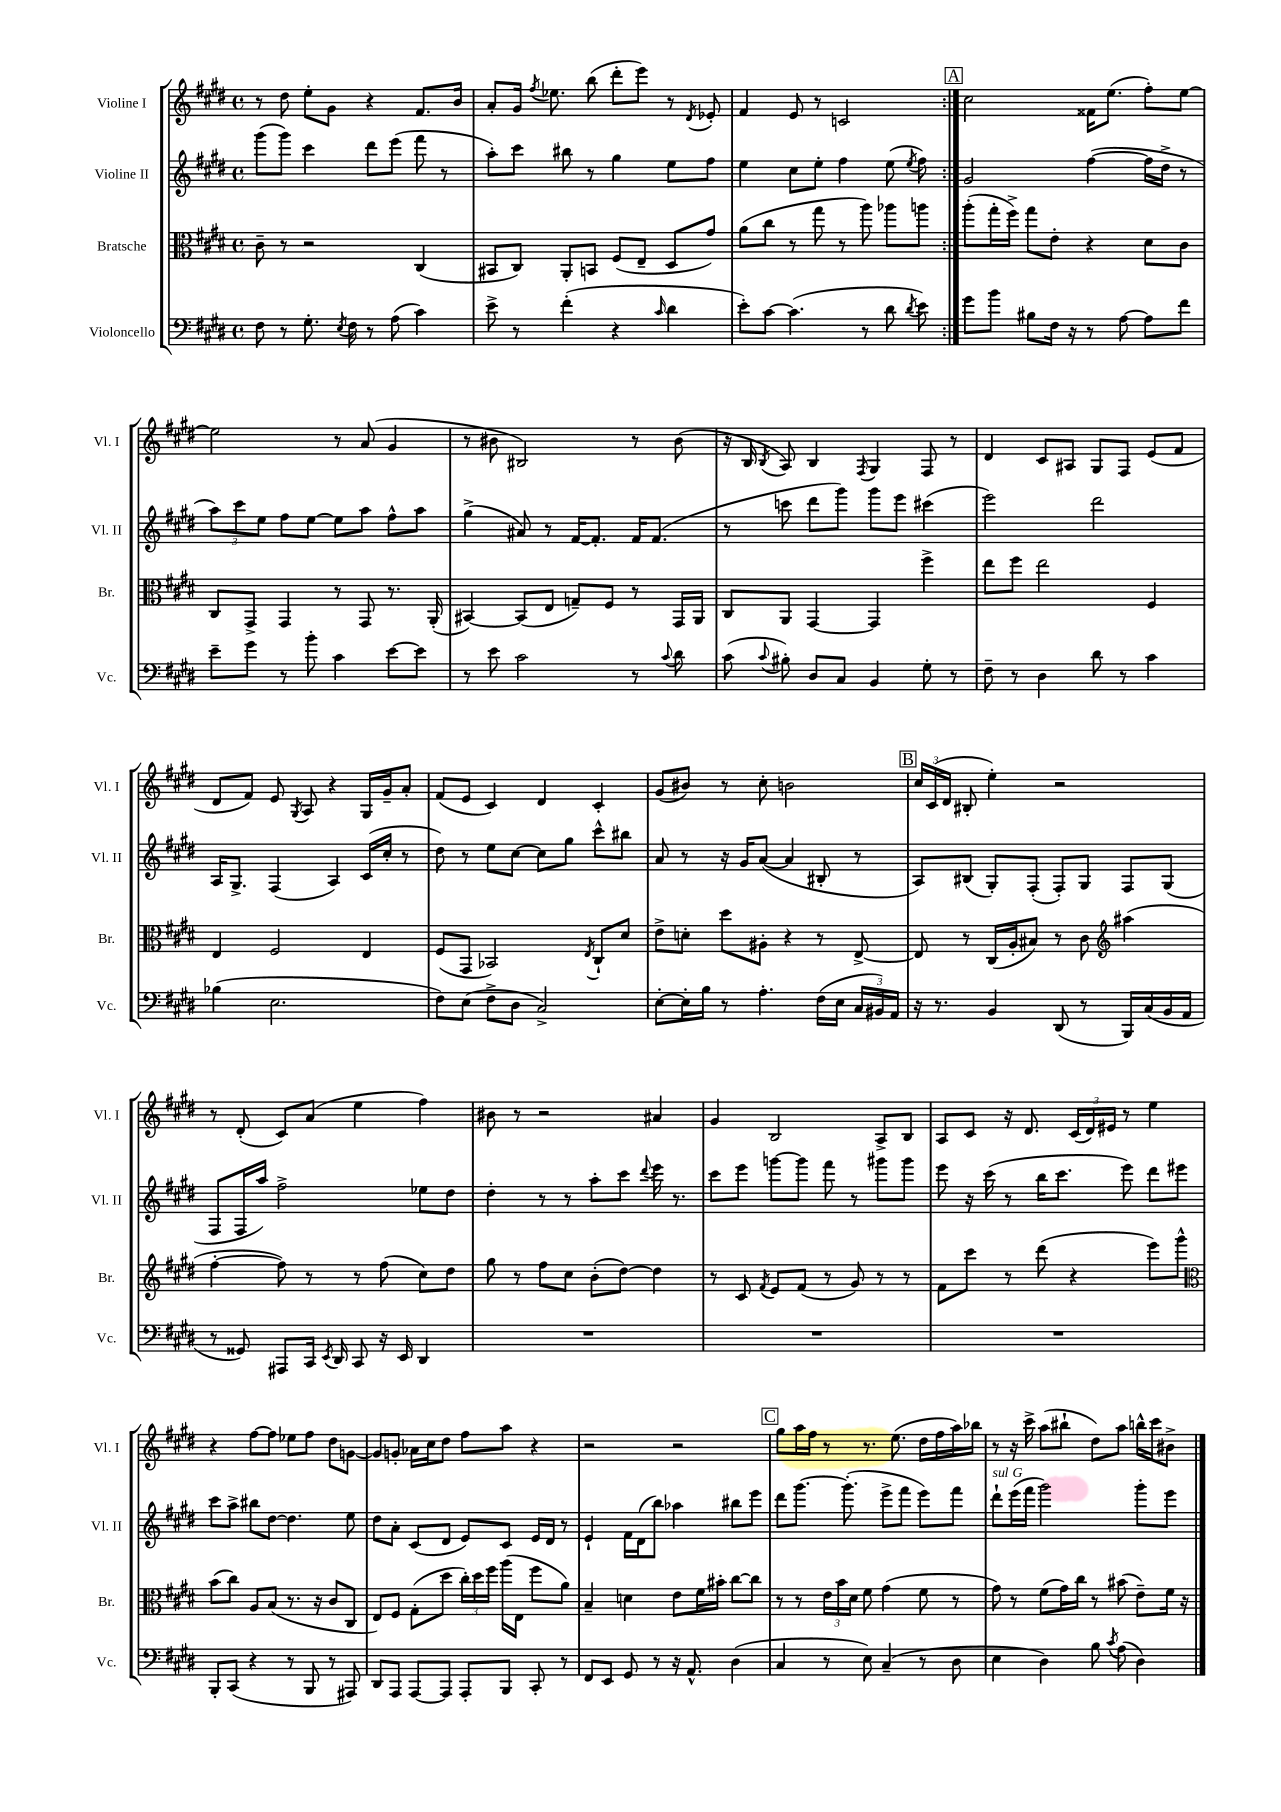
<<
\new StaffGroup <<
\new Staff = "s0" \with { instrumentName = "Violine I" shortInstrumentName = "Vl. I" } {
    \clef treble \key e \major \defaultTimeSignature \time 4/4
    \autoBeamOff \repeat volta 2 { r8 dis''8 e''8[-. gis'8] r4 fis'8.[ b'16] |
    a'8[-. gis'16] \acciaccatura { fis''8 } ees''8. b''8( dis'''8[-. e'''8]) r8 \acciaccatura { dis'8 } ees'8-. |
    fis'4 e'8 r8 c'2 | }
    \mark \markup { \box "A" } cis''2 fisis'16[ e''8.]( fis''8[-.) e''8]~ |
    e''2 r8 a'8( gis'4 |
    r8 bis'8 bis2) r8 bis'8( |
    r16 b16 \acciaccatura { b8 } a8) b4 \acciaccatura { fis8 } gis4 fis8 r8 |
    dis'4 cis'8[ ais8] gis8[ fis8] e'8[( fis'8] |
    dis'8[ fis'8]) e'8 \acciaccatura { gis8 } a8 r4 gis16[ gis'16-- a'8]-. |
    fis'8[( e'8] cis'4) dis'4 cis'4-. |
    gis'8[( bis'8]) r8 cis''8-. b'2 |
    \mark \markup { \box "B" } \tuplet 3/2 { cis''16[ cis'16( dis'16] } bis8-. e''4-.) r2 |
    r8 dis'8-.( cis'8[) a'8]( e''4 fis''4) |
    bis'8 r8 r2 ais'4 |
    gis'4 b2 a8[-> b8] |
    a8[ cis'8] r16 dis'8. \tuplet 3/2 { cis'16[( dis'16) eis'16] } r8 e''4 |
    r4 fis''8[~ fis''8] ees''8[ fis''8] dis''8[ g'8]~ |
    g'8[ g'8]-. aes'16[ cis''16 dis''8] fis''8[ a''8] r4 |
    r2 r2 |
    \mark \markup { \box "C" } gis''8[ a''16 fis''16] r8 r8. e''8.( dis''16[ fis''16 a''16) bes''16] |
    r8 r16 cis'''16-> a''8[( bis''8]-! dis''8[) a''8] b''16[-^ cis'''16 bis'8]-> \bar "|." |
}
\new Staff = "s1" \with { instrumentName = "Violine II" shortInstrumentName = "Vl. II" } {
    \clef treble \key e \major \defaultTimeSignature \time 4/4
    \autoBeamOff \repeat volta 2 { gis'''8[( gis'''8]) cis'''4 dis'''8[ e'''8]( fis'''8 r8 |
    a''8[-.) cis'''8] bis''8 r8 gis''4 e''8[ fis''8] |
    e''4 cis''8[ e''8]-. fis''4 e''8( \acciaccatura { e''8 } fis''8) | }
    \mark \markup { \box "A" } gis'2 fis''4~( fis''16[ dis''16]-> r8 |
    \tuplet 3/2 { a''8[) cis'''8 e''8] } fis''8[ e''8]~ e''8[ a''8] fis''8[-^ a''8] |
    gis''4->( ais'8) r8 fis'16[~ fis'8.]-. fis'16[ fis'8.]( |
    r8 c'''8 dis'''8[ gis'''8]) gis'''8[ e'''8] cis'''4( |
    e'''2) dis'''2 |
    a16[ gis8.]-> fis4( a4) cis'16[( cis''16]-. r8 |
    dis''8) r8 e''8[ cis''8]~ cis''8[ gis''8] cis'''8[-^ bis''8] |
    a'8 r8 r16 gis'16[ a'8]~( a'4 bis8-. r8 |
    \mark \markup { \box "B" } a8[) bis8]( gis8[-.) fis8]-.( fis8[-.) gis8] fis8[ gis8]( |
    fis8[ fis16 a''16]) fis''2-> ees''8[ dis''8] |
    dis''4-. r8 r8 a''8[-. cis'''8] \appoggiatura { dis'''8 } e'''16 r8. |
    cis'''8[ e'''8] g'''8[~ g'''8] fis'''8 r8 gis'''8[ gis'''8] |
    e'''8 r16 cis'''16( r8 b''16[ cis'''8.] e'''8) dis'''8[ eis'''8] |
    cis'''8[ a''8]-> bis''8[ dis''8]~ dis''4. e''8 |
    dis''8[ a'8]-. cis'8[( dis'8] e'8[) cis'8] e'16[ dis'16] r8 |
    e'4-! fis'16[ dis'16( b''8]) aes''4 bis''8[ e'''8] |
    \mark \markup { \box "C" } dis'''8[ gis'''8.]~ gis'''8.-.( e'''8[-> fis'''8] e'''8[) fis'''8] |
    dis'''8[-!^\markup { \italic "sul G" } e'''16( fis'''16] gis'''2) gis'''8[-. e'''8] \bar "|." |
}
\new Staff = "s2" \with { instrumentName = "Bratsche" shortInstrumentName = "Br." } {
    \clef alto \key e \major \defaultTimeSignature \time 4/4
    \autoBeamOff \repeat volta 2 { cis'8-- r8 r2 cis4( |
    bis,8[ cis8]) a,8[-. b,8] fis8[( e8]-- dis8[ gis'8]) |
    a'8[( cis''8] r8 gis''8 r8 a''8) aes''8[ a''8] | }
    \mark \markup { \box "A" } a''8[-.( gis''16-. fis''16]->) gis''8[ e'8]-. r4 dis'8[ cis'8] |
    cis8[ gis,8]-> gis,4 r8 gis,8 r8. a,16-.( |
    bis,4~) bis,8[( e8] g8[--) fis8] r8 gis,16[ a,16] |
    cis8[ a,8] gis,4~ gis,4 fis''4-> |
    e''8[ fis''8] e''2 fis4 |
    e4 fis2 e4 |
    fis8[( gis,8] bes,2) \acciaccatura { e8 } cis8[-! dis'8] |
    e'8[-> d'8]-. dis''8[ ais8]-. r4 r8 e8~-> |
    \mark \markup { \box "B" } e8 r8 cis16[( a16-. bis8]) r8 cis'8 \clef treble ais''4( |
    fis''4~-. fis''8) r8 r8 fis''8( cis''8[) dis''8] |
    gis''8 r8 fis''8[ cis''8] b'8[-.( dis''8]~) dis''4 |
    r8 cis'8 \acciaccatura { fis'8 } e'8[ fis'8]( r8 gis'8) r8 r8 |
    fis'8[ cis'''8] r8 dis'''8( r4 e'''8[) gis'''8]-^ |
    \clef alto b'8[( cis''8]) a8[ b8]( r8. r16 cis'8[ cis8] |
    e8[) fis8] gis8[-.( dis''8] \tuplet 3/2 { cis''16[-.) dis''16 fis''16] } a''16[( e16] fis''8[ a'8]) |
    b4-- d'4 e'8[ fis'16 bis'16]-. cis''8[~ cis''8] |
    \mark \markup { \box "C" } r8 r8 \tuplet 3/2 { e'16[ b'16 dis'16] } fis'8 gis'4( fis'8 r8 |
    gis'8) r8 fis'8[( gis'16) cis''16] r8 bis'8( e'8[--) fis'16] r16 \bar "|." |
}
\new Staff = "s3" \with { instrumentName = "Violoncello" shortInstrumentName = "Vc." } {
    \clef bass \key e \major \defaultTimeSignature \time 4/4
    \autoBeamOff \repeat volta 2 { fis8 r8 gis8.-. \acciaccatura { e8 } fis16 r8 a8( cis'4) |
    e'8-> r8 fis'4-.( r4 \grace { cis'16 } dis'4 |
    e'8[-.) cis'8]~ cis'4.( r8 dis'8 \acciaccatura { dis'8 } e'8) | }
    \mark \markup { \box "A" } gis'8[ b'8] bis8[ fis16] r16 r8 a8~ a8[ fis'8] |
    e'8[-- gis'8] r8 b'8-. cis'4 e'8[~ e'8] |
    r8 e'8 cis'2 r8 \appoggiatura { cis'8 } dis'8 |
    cis'8( \appoggiatura { cis'8 } bis8-.) dis8[ cis8] b,4 gis8-. r8 |
    fis8-- r8 dis4 dis'8 r8 cis'4 |
    bes4( e2. |
    fis8[) e8]( fis8[-> dis8] cis2->) |
    e8[~-. e16-. b16] r8 a4.-. fis16[( e16] \tuplet 3/2 { cis16[ bis,16) a,16] } |
    \mark \markup { \box "B" } r16 r8. b,4 dis,8( r8 b,,16[) cis16( b,16 a,16] |
    r8 gisis,8) ais,,8[ cis,16] \acciaccatura { e,8 } dis,16 cis,8 r16 e,16 dis,4 |
    R1 |
    R1 |
    R1 |
    b,,8[-. cis,8]( r4 r8 b,,8 r8 ais,,8) |
    dis,8[ a,,8] a,,8[~ a,,8] a,,8[-. b,,8] cis,8-. r8 |
    fis,8[ e,8] gis,8 r8 r16 a,8.-^ dis4( |
    \mark \markup { \box "C" } cis4 r8 e8) cis4--( r8 dis8 |
    e4 dis4) b8 \acciaccatura { cis'8 } a8( dis4) \bar "|." |
}
>>
>>
\layout { \context { \Score \remove "Bar_number_engraver" } }
